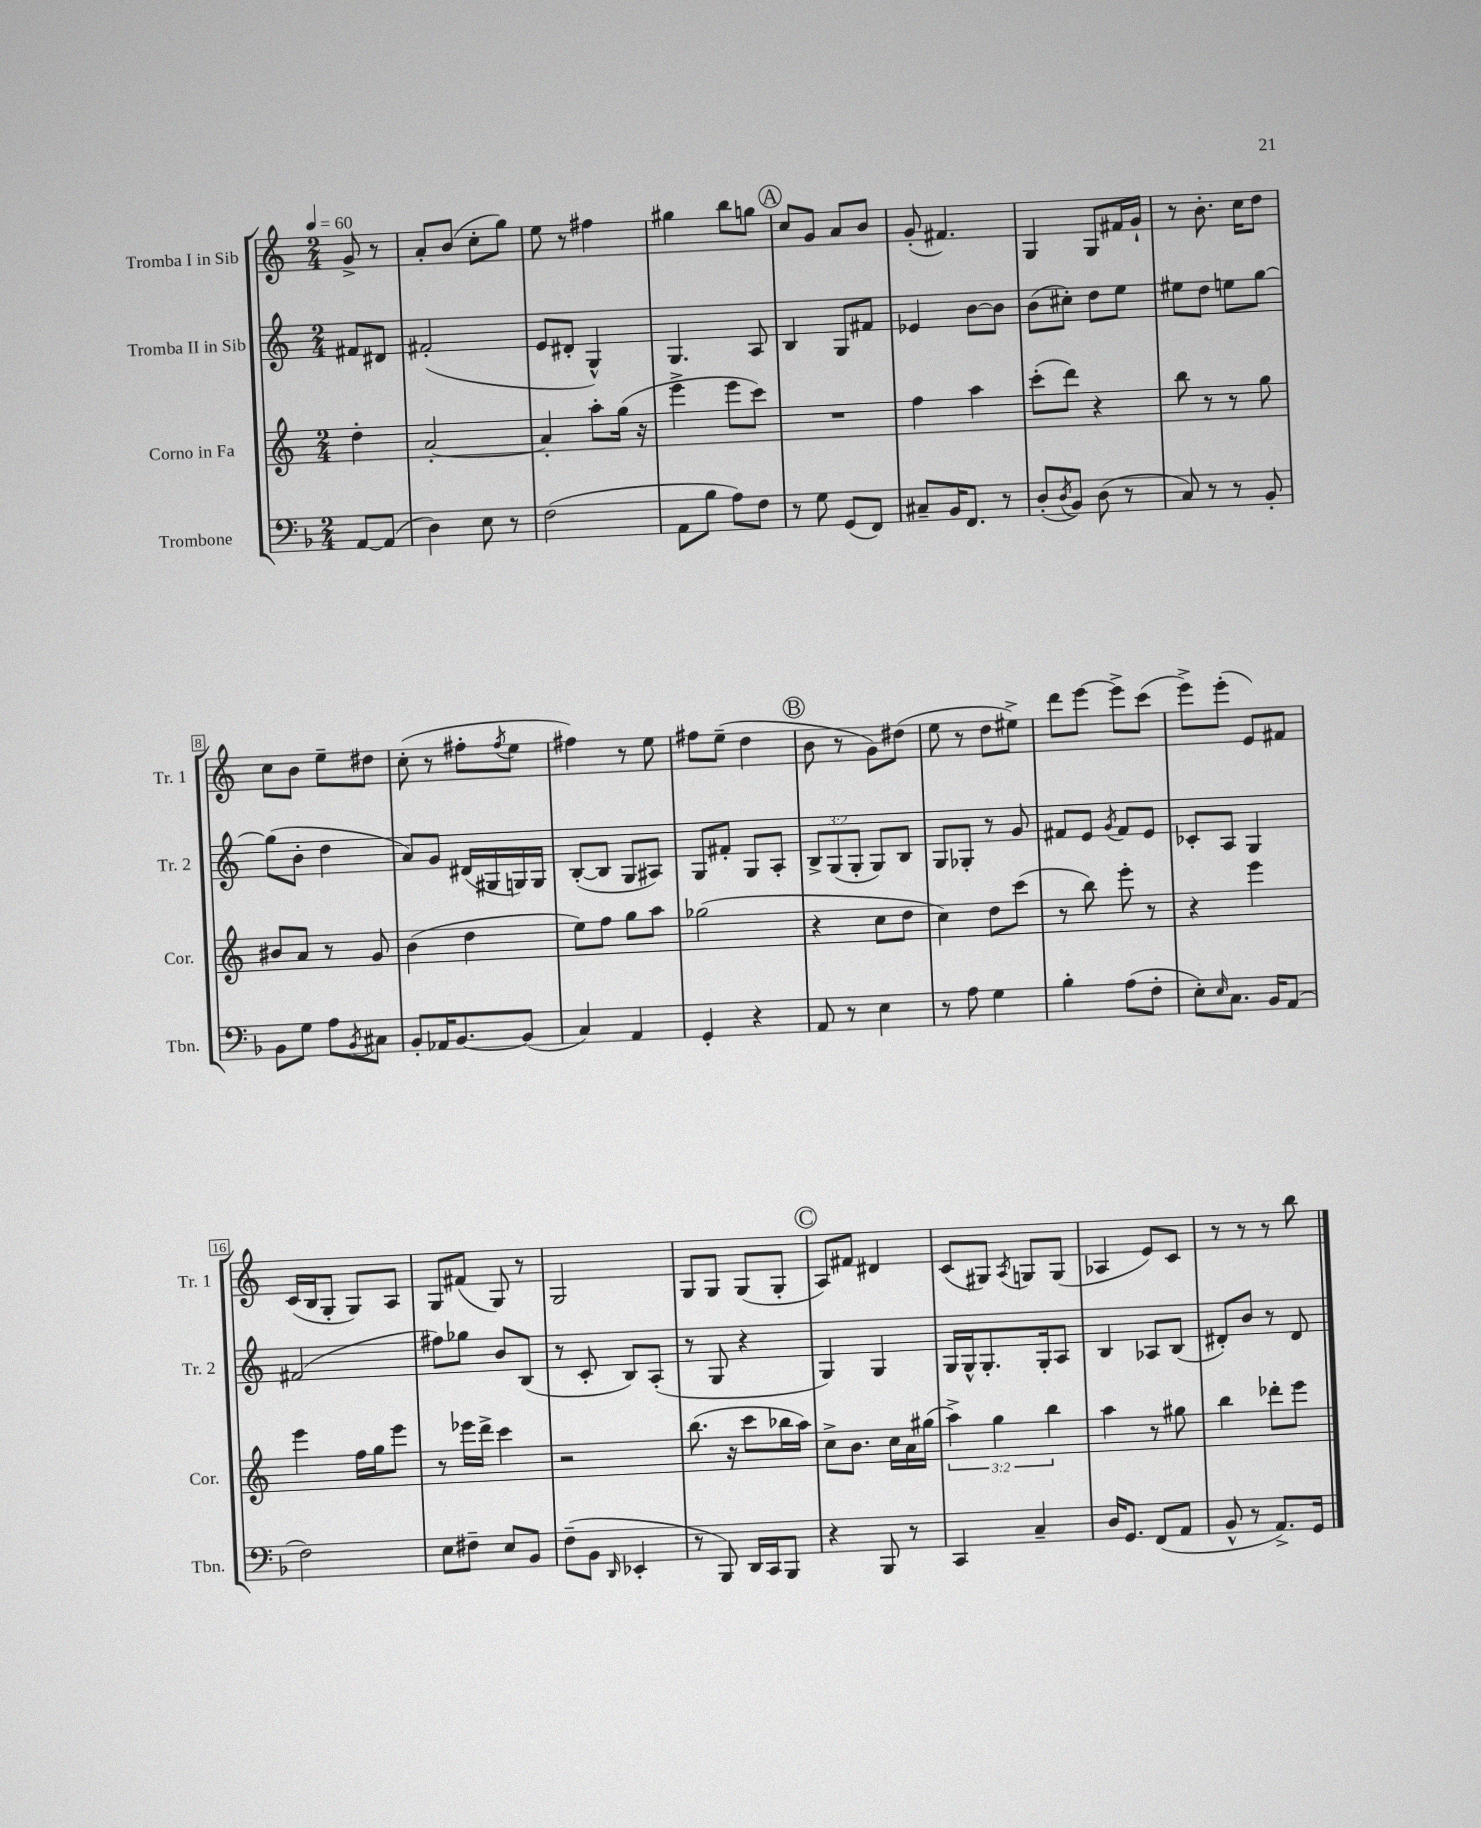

**kern	**kern	**kern	**kern
*staff4	*staff3	*staff2	*staff1
*clefF4	*clefG2	*clefG2	*clefG2
*k[b-]	*k[]	*k[]	*k[]
*M2/4	*M2/4	*M2/4	*M2/4
*MM60	*MM60	*MM60	*MM60
[8AA/L	4dd'\	8f#/L	8g^/
(8AA/]J	.	8d#/J	8r
=	=	=	=
4D\)	[2a'/	(2f#'/	8a'/L
.	.	.	(8b/J
8E\	.	.	8cc'\L
8r	.	.	8gg\J)
=	=	=	=
(2F\	4a'/]	8e/L	8ee\
.	.	8d#'/J	8r
.	8aa'\L	4G^^/)	4ff#\
.	(16gg\Jk	.	.
.	16r	.	.
=	=	=	=
8AA\L	4eee^\	4.G/	4gg#\
8B-\J	.	.	.
8A\L)	8eee\L	.	8bb\L
8F\J	8ccc\J)	8A/	8gg\J
=	=	=	=
8r	2r	4B/	8cc/L
8G\	.	.	8g/J
(8GG/L	.	8G/L	8a/L
8FF/J)	.	8f#/J	8b/J
=	=	=	=
8C#~/L	4ff\	4e-/	(8g'/
16BB-/K	.	.	4.f#/)
8.FF/J	.	.	.
.	4aa\	[8b\L	.
8r	.	8b\]J	.
=	=	=	=
(8D'/L	(8ccc'\L	(8b\L	4G/
8qD/	.	.	.
8BB-/J)	8ddd\J)	8cc#'\J)	.
(8D\	4r	8dd\L	8G/L
8r	.	8ee\J	16f#/L
.	.	.	16g`/JJ
=	=	=	=
8C/)	8bb\	8ee#\L	8r
8r	8r	8dd\J	8.b'\
8r	8r	8ee\L	.
.	.	.	16cc\LK
8BB-'/	8gg\	[8gg\J	8dd\J
=	=	=	=
8BB-\L	8b#/L	(8gg\]L	8cc\L
8G\J	8a/J	8b'\J	8b\J
8A\L	8r	4dd\	8ee~\L
8qBB-/	.	.	.
8C#\J	8g/	.	8dd#\J
=	=	=	=
8BB-'/L	(4b\	8a/L)	(8cc'\
16AA-/K	.	8g/J	8r
[8.BB-/	.	.	.
.	4dd\	(16d#/LL	8ff#'\L
.	.	16G#/	.
.	.	.	8qff#/
(8BB-/]J	.	16G/)	8ee\J
.	.	16G/JJ	.
=	=	=	=
4C/)	8ee\L)	([8B'/L	4ff#\)
.	8ff\J	8B/]J	.
4AA/	8gg\L	8G/L	8r
.	8aa\J	8A#/J)	8ee\
=	=	=	=
4GG'/	(2gg-\	8G/L	8ff#\L
.	.	8f#'/J	(8ee~\J
4r	.	8G/L	4dd\
.	.	8A'/J	.
=	=	=	=
8AA/	4r	12B^/L	8b\
.	.	(12G/	.
8r	.	.	8r
.	.	12G'/J	.
4E\	8cc\L	8G/L)	8g\L)
.	8dd\J	8B/J	(8dd#\J
=	=	=	=
8r	4cc\)	8G/L	8ee\
8A\	.	8G-'/J	8r
4G\	8dd\L	8r	8dd\L
.	(8ccc\J	8g/	8ee#^\J)
=	=	=	=
4B-'\	8r	8f#/L	8ddd\L
.	8bb\)	8e/J	[8eee\J
.	.	8qg/	.
(8A\L	8eee'\	8f#/L	8eee^\]L
8F'\J	8r	8e/J	(8ccc\J
=	=	=	=
8E'\L)	4r	8c-'/L	8eee^\L)
16qqE/	.	.	.
8.C\J	.	8A/J	(8eee'\J
.	4eee\	4G/	8e/L)
16BB-/LK	.	.	.
(8AA/J	.	.	8f#/J
=	=	=	=
2F\)	4eee\	(2f#/	(16c/LL
.	.	.	16B/J
.	.	.	8G'/J
.	16ff\LL	.	8G/L)
.	16gg\J	.	.
.	8eee\J	.	8A/J
=	=	=	=
8E\L	8r	8ff#\L)	8G/L
8F#~\J	16eee-\LL	8gg-\J	(8f#/J
.	16ddd^\JJ	.	.
8E/L	4ccc\	8b/L	8G/)
8BB-/J	.	(8B/J	8r
=	=	=	=
(8F~\L	2r	8r	2G/
8BB-\J	.	8c'/	.
16qqDD/	.	.	.
4EE-'/	.	8B/L)	.
.	.	(8A'/J	.
=	=	=	=
8r	(8.bb\	8r	8G/L
8BBB-/)	.	8G/	8G/J
.	16r	.	.
16DD/LL	8ccc\L	4r	(8G/L
16CC/J	.	.	.
8BBB-/J	16bb-\L	.	8G'/J
.	16aa\JJ)	.	.
=	=	=	=
4r	8cc^\L	4G/)	8A/L)
.	8.b\J	.	8f#/J
8BBB-/	.	4G/	4d#/
.	16cc\LL	.	.
8r	16a\	.	.
.	(16gg#\JJ	.	.
=	=	=	=
4CC/	6aa^\)	16G/LL	(8c/L
.	.	16G^^/J	.
.	.	8.G'/	8G#/J)
.	6gg\	.	.
.	.	.	8qA/
4C~/	.	.	8G/L
.	.	16G'/k	.
.	6bb\	.	.
.	.	8A/J	(8G/J
=	=	=	=
16D/LK	4aa\	4B/	4A-/
8.GG/J	.	.	.
(8FF/L	8r	8A-/L	8e/L)
8AA/J	8gg#\	(8B/J	8c/J
=	=	=	=
8BB-^^/	4bb\	8d#'/L)	8r
8r	.	8b/J	8r
8.AA^/L)	8ddd-'\L	8r	8r
.	8eee\J	8d#/	8bb\
16GG/Jk	.	.	.
==	==	==	==
*-	*-	*-	*-
